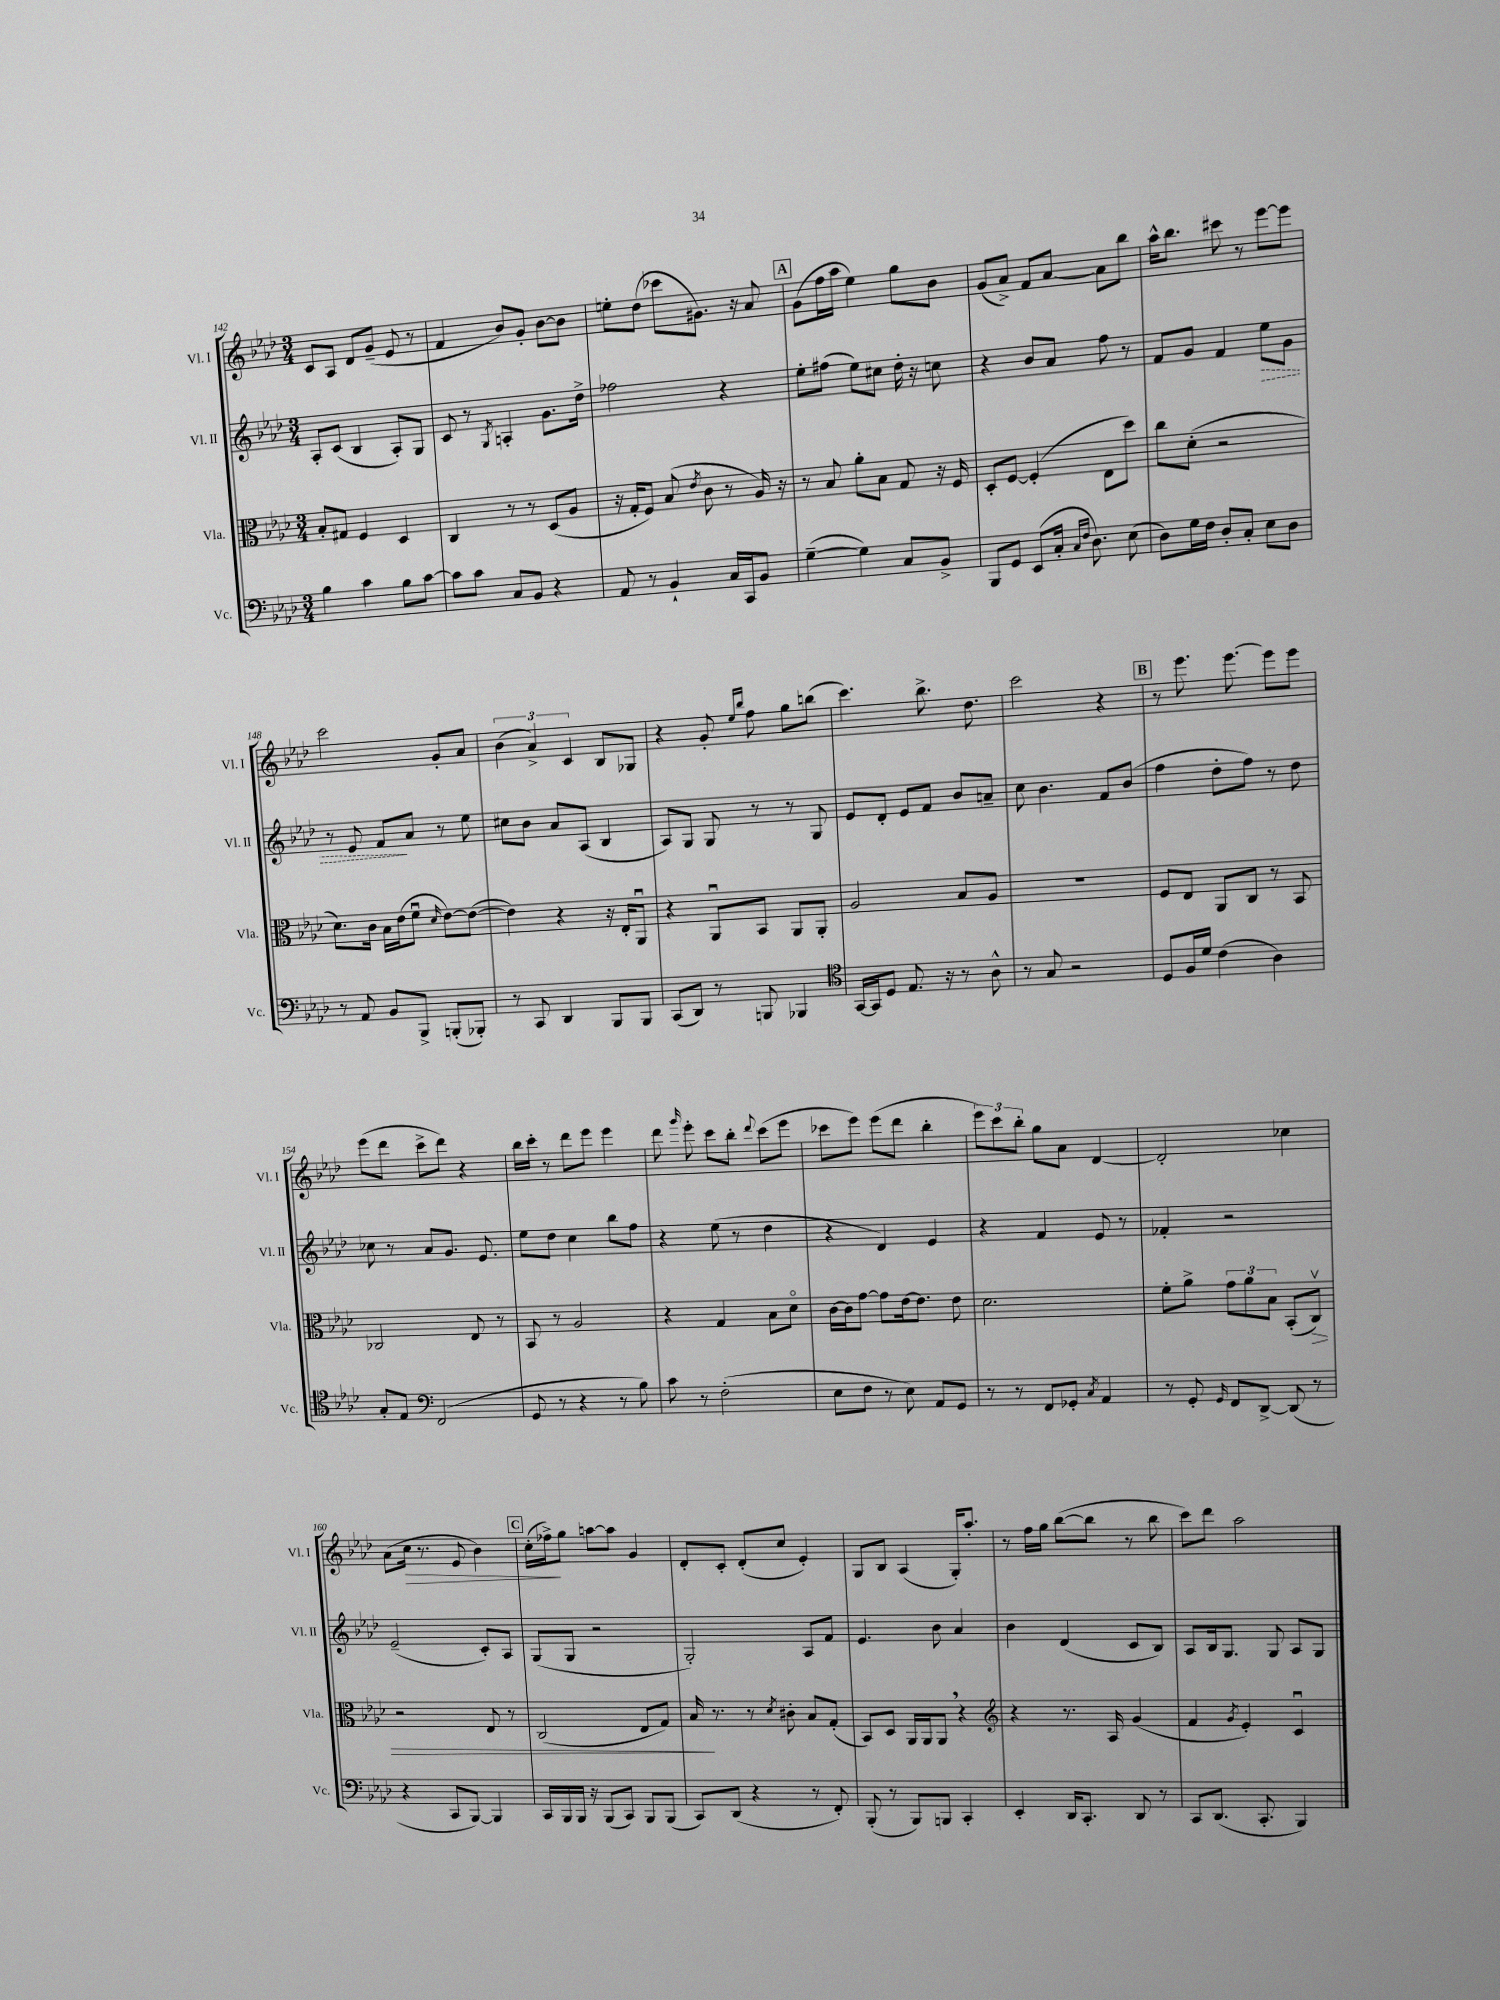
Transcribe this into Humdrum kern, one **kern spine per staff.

**kern	**kern	**dynam	**kern	**dynam	**kern	**dynam
*part4	*part3	*part3	*part2	*part2	*part1	*part1
*staff4	*staff3	*staff3	*staff2	*staff2	*staff1	*staff1
*I"Vc.	*I"Vla.	*	*I"Vl. II	*	*I"Vl. I	*
*I'Vc.	*I'Vla.	*	*I'Vl. II	*	*I'Vl. I	*
*clefF4	*clefC3	*	*clefG2	*	*clefG2	*
*k[b-e-a-d-]	*k[b-e-a-d-]	*	*k[b-e-a-d-]	*	*k[b-e-a-d-]	*
*M3/4	*M3/4	*	*M3/4	*	*M3/4	*
=142	=142	=142	=142	=142	=142	=142
4B-\	8B-'/L	.	8A-'/L	.	8c/L	.
.	8G#X/J	.	(8c/J	.	8A-/J	.
4c\	4F/	.	4B-/	.	8d-/L	.
.	.	.	.	.	(8g~/J	.
8B-\L	4D-/	.	8A-'/L)	.	8e-/	.
[8c\J	.	.	8G/J	.	8r	.
=143	=143	=143	=143	=143	=143	=143
8c\L]	4C/	.	8c/	.	4f/	.
8c\J	.	.	8r	.	.	.
.	.	.	8qG/	.	.	.
8C/L	8r	.	4An'/	.	8b-/L)	.
8BB-/J	8r	.	.	.	8g'/J	.
4r	(8D-/L	.	8.g\L	.	[8b-\L	.
.	8A-/J	.	.	.	8b-\J]	.
.	.	.	16dd-^\Jk	.	.	.
=144	=144	=144	=144	=144	=144	=144
8AA-/	16r	.	2ff-X\	.	8een'\L	.
.	16G'/KL	.	.	.	.	.
8r	8F/J)	.	.	.	(8dd-\J	.
4BB-`/	(8B-/	.	.	.	8ccc-X\L	.
.	8qe-/	.	.	.	.	.
.	8c\	.	.	.	8.g#X\J)	.
16C/LL	8r	.	4r	.	.	.
16CC/J	.	.	.	.	16r	.
8BB-/J	16A-/)	.	.	.	8a-/	.
.	16r	.	.	.	.	.
!!LO:REH:place=s1:t=A
=145	=145	=145	=145	=145	=145	=145
([4G~\	8r	.	8ee-'\L	.	(8g\L	.
.	8B-/	.	(8ff#X\J	.	16ff\L	.
.	.	.	.	.	16aa-\JJ	.
4G\])	8a-'\L	.	8ee-\L)	.	4ee-\)	.
.	8B-\J	.	8cc#X\J	.	.	.
8C/L	8G/	.	16dd-'\	.	8gg\L	.
.	.	.	16r	.	.	.
8BB-^/J	16r	.	8ccn\	.	8b-\J	.
.	16F/	.	.	.	.	.
=146	=146	=146	=146	=146	=146	=146
8BBB-/L	8D-'/L	.	4r	.	(8g/L	.
8GG/J	[8F/J	.	.	.	8a-^/J)	.
(8EE-/L	(4F'/]	.	8b-/L	.	8f/L	.
16C'/Jk	.	.	8a-/J	.	[8a-/J	.
16qqC/LL	.	.	.	.	.	.
16qqF/JJ	.	.	.	.	.	.
8.D-\)	.	.	.	.	.	.
.	8E-\L	.	8ff\	.	8a-\L]	.
(8E-\	8dd-\J)	.	8r	.	8bb-\J	.
=147	=147	=147	=147	=147	=147	=147
8D-\L)	8cc\L	.	8f/L	.	16aa-^^\KL	.
.	.	.	.	.	8.bb-\J	.
16G\L	(8d-'\J	.	8g/J	.	.	.
16F\JJ	.	.	.	.	.	.
8D-'/L	2r	.	4f/	.	8ccc#X\	.
8C'/J	.	.	.	.	8r	.
!	!	!	!	!LO:HP:b	!	!
8E-\L	.	.	8ee-\L	>	[8eee-\L	.
8D-\J	.	.	8g\J	.	8eee-\J]	.
!!LO:LB:g=z
=148	=148	=148	=148	=148	=148	=148
8r	8.d-\L)	.	8r	.	2ccc\	.
8AA-/	.	.	8e-/	.	.	.
.	16c\Jk	.	.	.	.	.
8BB-/L	16B-\LL	.	8f/L	.	.	.
.	(16e-\J	.	.	.	.	.
8BBB-^/J	8fu\J	.	8a-/J	]	.	.
.	16qqd-/	.	.	.	.	.
(8BBBn'/L	[8e-\L)	.	8r	.	8g'/L	.
8BBB-X'/J)	(8e-\J_	.	8ee-\	.	8a-/J	.
=149	=149	=149	=149	=149	=149	=149
8r	4e-\])	.	8cc#X\L	.	(6b-\	.
8CC/	.	.	8b-\J	.	.	.
.	.	.	.	.	6a-^/)	.
4DD-/	4r	.	8a-/L	.	.	.
.	.	.	.	.	6c/	.
.	.	.	(8A-/J	.	.	.
8BBB-/L	16r	.	4B-/	.	8B-/L	.
.	16E-'/KL	.	.	.	.	.
8BBB-/J	8AA-u/J	.	.	.	8G-X/J	.
=150	=150	=150	=150	=150	=150	=150
(8CC/L	4r	.	8A-/L)	.	4r	.
8DD-/J)	.	.	8G/J	.	.	.
8r	8AA-u/L	.	8G/	.	8g'/	.
.	.	.	.	.	16qqee-/LL	.
.	.	.	.	.	16qqbb-/JJ	.
8BBBn/	8BB-/J	.	8r	.	8ff\	.
4BBB-X/	8AA-/L	.	8r	.	8gg\L	.
.	8AA-'/J	.	8G/	.	(8bbn\J	.
=151	=151	=151	=151	=151	=151	=151
*clefC4	*	*	*	*	*	*
[16GG/LL	2A-/	.	8e-/L	.	4.ccc\)	.
16GG/J]	.	.	.	.	.	.
8D-/J	.	.	8d-'/J	.	.	.
8.E-/	.	.	8e-/L	.	.	.
.	.	.	8f/J	.	8.bb-^\	.
16r	.	.	.	.	.	.
8r	8B-/L	.	8b-/L	.	.	.
.	.	.	.	.	8.dd-\	.
8A-^^\	8A-/J	.	8an~/J	.	.	.
=152	=152	=152	=152	=152	=152	=152
8r	2.r	.	8cc\	.	2ccc\	.
8G/	.	.	4.b-\	.	.	.
2r	.	.	.	.	.	.
.	.	.	8f/L	.	4r	.
.	.	.	(8b-/J	.	.	.
!!LO:REH:place=s1:t=B
=153	=153	=153	=153	=153	=153	=153
8D-/L	8F/L	.	4ff\	.	8r	.
16F/L	8E-/J	.	.	.	8.eee-\	.
16d-/JJ	.	.	.	.	.	.
(4c\	8AA-/L	.	8dd-'\L	.	.	.
.	.	.	.	.	[8.eee-\	.
.	8C/J	.	8ff\J)	.	.	.
4A-\)	8r	.	8r	.	8eee-\L]	.
.	8BB-/	.	8dd-\	.	8eee-\J	.
!!LO:LB:g=z
=154	=154	=154	=154	=154	=154	=154
8G'/L	2C-X/	.	8cc-X\	.	(8eee-\L	.
8E-/J	.	.	8r	.	8ddd-\J	.
*clefF4	*	*	*	*	*	*
(2FF/	.	.	8a-/L	.	8ccc^\L	.
.	.	.	8.g/J	.	8ddd-\J)	.
.	8E-/	.	.	.	4r	.
.	.	.	8.e-/	.	.	.
.	8r	.	.	.	.	.
=155	=155	=155	=155	=155	=155	=155
8GG/	8BB-/	.	8ee-\L	.	16bb-\LL	.
.	.	.	.	.	16ccc'\JJ	.
8r	8r	.	8dd-\J	.	8r	.
4r	2A-/	.	4cc\	.	8ddd-\L	.
.	.	.	.	.	8eee-\J	.
8r	.	.	8bb-\L	.	4eee-\	.
8B-\)	.	.	8ff\J	.	.	.
=156	=156	=156	=156	=156	=156	=156
8c\	4r	.	4r	.	8ddd-\	.
.	.	.	.	.	16qqggg/	.
8r	.	.	.	.	8eee-'\	.
(2F'\	4G/	.	(8ee-\	.	8ccc\L	.
.	.	.	8r	.	8bb-'\J	.
.	.	.	.	.	8qqddd-/	.
.	8B-\L	.	4dd-\	.	(8ccc\L	.
.	8d-\J	.	.	.	8eee-\J	.
=157	=157	=157	=157	=157	=157	=157
8E-\L	[16c\LL	.	4r	.	8ccc-X\L	.
.	16c\J]	.	.	.	.	.
8F\J	[8g\J	.	.	.	8eee-\J)	.
8r	8g\L]	.	4d-/)	.	(8eee-\L	.
8E-\)	[16e-\k	.	.	.	8ddd-\J	.
.	8.e-\J]	.	.	.	.	.
8AA-/L	.	.	4e-/	.	4bb-'\	.
8GG/J	8e-\	.	.	.	.	.
=158	=158	=158	=158	=158	=158	=158
8r	2.d-\	.	4r	.	12eee-\L)	.
.	.	.	.	.	12ccc\	.
8r	.	.	.	.	.	.
.	.	.	.	.	12bb-'\J	.
8FF/L	.	.	4f/	.	8gg\L	.
8GG-X'/J	.	.	.	.	8a-\J	.
8qC/	.	.	.	.	.	.
4AA-/	.	.	8e-/	.	[4d-/	.
.	.	.	8r	.	.	.
=159	=159	=159	=159	=159	=159	=159
8r	8f'\L	.	4f-X'/	.	2d-'/]	.
8GG'/	8a-^\J	.	.	.	.	.
16qqGG/	.	.	.	.	.	.
8FF/L	12g\L	.	2r	.	.	.
.	12a-\	.	.	.	.	.
[8DD-^/J	.	.	.	.	.	.
.	12B-\J	.	.	.	.	.
(8DD-/]	(8BB-'/L	.	.	.	4cc-X\	.
!	!	!LO:HP:b	!	!	!	!
8r	8Cv/J)	>	.	.	.	.
!!LO:LB:g=z
=160	=160	=160	=160	=160	=160	=160
4r	2r	.	(2e-~/	.	(8a-\L	.
!	!	!	!	!	!	!LO:HP:b
.	.	.	.	.	16cc\Jk	>
.	.	.	.	.	8.r	.
8CC/L	.	.	.	.	.	.
[8BBB-/J)	.	.	.	.	8e-/	.
4BBB-/]	8E-/	.	8c'/L)	.	4b-\)	.
.	8r	.	8A-/J	.	.	.
!!LO:REH:place=s1:t=C
=161	=161	=161	=161	=161	=161	=161
16CC/LL	(2C/	.	(8G/L	.	(16cc'\LL	.
16BBB-/	.	.	.	.	16ff-X^\J)	.
16BBB-/JJ	.	.	8G/J	.	8gg\J	]
16r	.	.	.	.	.	.
(8BBB-/L	.	.	2r	.	[8aan\L	.
8CC/J)	.	.	.	.	8aa\J]	.
8BBB-/L	8E-/L	.	.	.	4g/	.
(8BBB-/J	8G/J)	.	.	.	.	.
=162	=162	=162	=162	=162	=162	=162
8CC/L)	16B-/	.	2G'/)	.	8d-'/L	.
.	8.r	]	.	.	.	.
(8DD-/J	.	.	.	.	8c'/J	.
4r	8r	.	.	.	(8d-'/L	.
.	8qd-/	.	.	.	.	.
.	8c#X'\	.	.	.	8cc/J	.
8r	8B-/L	.	8A-/L	.	4e-'/)	.
8FF'/)	(8G'/J	.	8f/J	.	.	.
=163	=163	=163	=163	=163	=163	=163
(8BBB-'/	8BB-/L)	.	4.e-/	.	8G/L	.
8r	8D-/J	.	.	.	8B-/J	.
8BBB-/L)	16AA-/LL	.	.	.	(4A-/	.
.	16AA-/J	.	.	.	.	.
8BBBn/J	8AA-,/J	.	8b-\	.	.	.
4CC'/	4r	.	4a-/	.	16G'/KL)	.
.	.	.	.	.	8.aa-'/J	.
=164	=164	=164	=164	=164	=164	=164
*	*clefG2	*	*	*	*	*
4EE-'/	4r	.	4b-\	.	8r	.
.	.	.	.	.	16ff\LL	.
.	.	.	.	.	16gg\JJ	.
16DD-/KL	8.r	.	(4d-/	.	([8bb-\L	.
8.CC'/J	.	.	.	.	.	.
.	.	.	.	.	8bb-\J]	.
.	16A-/	.	.	.	.	.
8DD-/	(4g/	.	8c/L	.	8r	.
8r	.	.	8B-/J)	.	8bb-\	.
=165	=165	=165	=165	=165	=165	=165
8CC/L	4f/	.	8A-/L	.	8ccc\L)	.
(8.DD-/J	.	.	16B-/k	.	8ddd-\J	.
.	.	.	8.G/J	.	.	.
.	8qg/	.	.	.	.	.
.	4e-'/)	.	.	.	2aa-\	.
8.CC'/	.	.	.	.	.	.
.	.	.	8G/	.	.	.
4BBB-/)	4cu/	.	8A-/L	.	.	.
.	.	.	8G/J	.	.	.
==	==	==	==	==	==	==
*-	*-	*-	*-	*-	*-	*-
